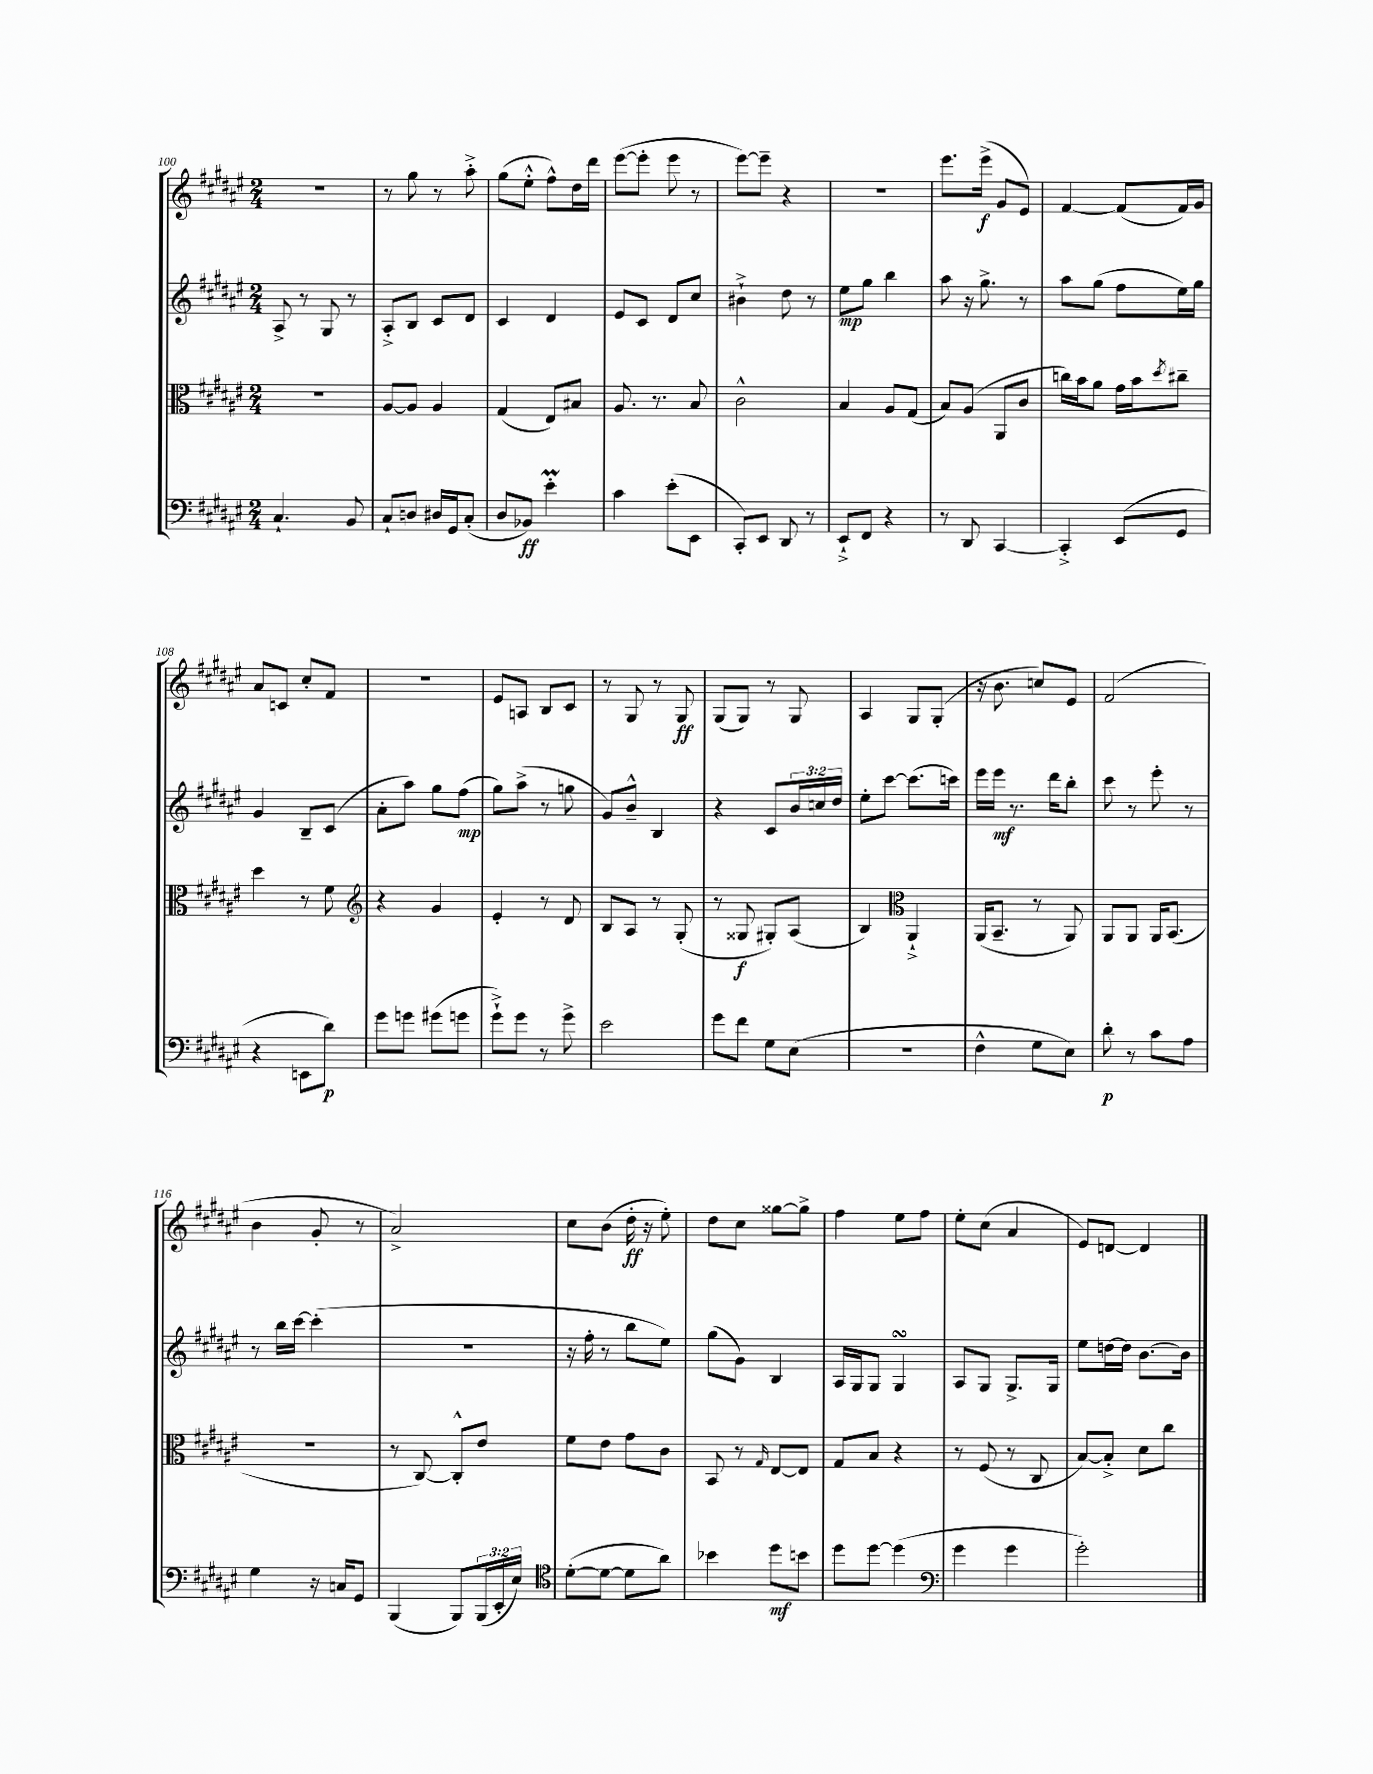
<<
\new StaffGroup <<
\new Staff = "s0" {
    \clef treble \key fis \major \numericTimeSignature \time 2/4
    r2 |
    r8 gis''8 r8 ais''8-.-> |
    gis''8( eis''8-.-^ fis''8-^) dis''16 dis'''16 |
    eis'''8~( eis'''8-. eis'''8 r8 |
    eis'''8~) eis'''8-- r4 |
    r2 |
    eis'''8. eis'''16->\f( gis'8 eis'8) |
    fis'4~ fis'8( fis'16) gis'16 |
    ais'8 c'8 cis''8-. fis'8 |
    r2 |
    eis'8 a8 b8 cis'8 |
    r8 gis8 r8 gis8\ff |
    gis8( gis8) r8 gis8 |
    ais4 gis8 gis8-.( |
    r16 b'8. c''8) eis'8 |
    fis'2( |
    b'4 gis'8-. r8 |
    ais'2->) |
    cis''8 b'8( dis''16-.\ff r16 eis''8-.) |
    dis''8 cis''8 gisis''8~ gisis''8-> |
    fis''4 eis''8 fis''8 |
    eis''8-. cis''8( ais'4 |
    eis'8) d'8~ d'4 \bar "|." |
}
\new Staff = "s1" {
    \clef treble \key fis \major \numericTimeSignature \time 2/4 \override Staff.TupletNumber.text = #tuplet-number::calc-fraction-text
    ais8-> r8 gis8 r8 |
    ais8-.-> b8 cis'8 dis'8 |
    cis'4 dis'4 |
    eis'8 cis'8 dis'8 cis''8 |
    bis'4-!-> dis''8 r8 |
    eis''8\mp gis''8 b''4 |
    ais''8 r16 gis''8.-> r8 |
    ais''8 gis''8( fis''8 eis''16) gis''16 |
    gis'4 b8-- cis'8( |
    ais'8-. ais''8) gis''8 fis''8\mp( |
    gis''8) ais''8->( r8 g''8 |
    gis'8) b'8---^ b4 |
    r4 cis'8 \tuplet 3/2 { b'16 c''16 dis''16 } |
    eis''8-. cis'''8~ cis'''8.( c'''16) |
    eis'''16 eis'''16\mf r8. dis'''16 b''8-. |
    cis'''8 r8 eis'''8-. r8 |
    r8 b''16 cis'''16~ cis'''4-.( |
    R2 |
    r16 fis''16-. r8 b''8 eis''8) |
    gis''8( gis'8) b4 |
    ais16 gis16 gis8 gis4\turn |
    ais8 gis8 gis8.-> gis16 |
    eis''8 d''16~ d''16 b'8.~ b'16 \bar "|." |
}
\new Staff = "s2" {
    \clef alto \key fis \major \numericTimeSignature \time 2/4
    R2 |
    ais8~ ais8 ais4 |
    gis4( eis8) bis8 |
    ais8. r8. b8 |
    cis'2-^ |
    b4 ais8 gis8( |
    b8) ais8( ais,8 cis'8 |
    c''16) b'16 ais'8 gis'16 b'16 \acciaccatura { dis''8 } cis''8-- |
    dis''4 r8 fis'8 |
    \clef treble r4 gis'4 |
    eis'4-. r8 dis'8 |
    b8 ais8 r8 gis8-.( |
    r8 gisis8\f gis8-.) ais8( |
    b4) \clef alto ais,4-!-> |
    ais,16( b,8.-- r8 ais,8) |
    ais,8 ais,8 ais,16 b,8.( |
    R2 |
    r8 cis8~) cis8-.-^ eis'8 |
    fis'8 eis'8 gis'8 cis'8 |
    b,8 r8 \grace { gis16 } eis8~ eis8 |
    gis8 b8 r4 |
    r8 fis8( r8 cis8 |
    b8~) b8-.-> dis'8 cis''8 \bar "|." |
}
\new Staff = "s3" {
    \clef bass \key fis \major \numericTimeSignature \time 2/4 \override Staff.TupletNumber.text = #tuplet-number::calc-fraction-text
    cis4.-! b,8 |
    cis8-! d8 dis16 gis,16 cis8-.( |
    dis8 bes,8\ff) eis'4-.\prall |
    cis'4 eis'8-.( eis,8 |
    cis,8-.) eis,8 dis,8 r8 |
    eis,8-!-> fis,8 r4 |
    r8 dis,8 cis,4~ |
    cis,4-.-> eis,8( gis,8 |
    r4 e,8 dis'8\p) |
    gis'8 g'8 gis'8( g'8 |
    gis'8-!->) gis'8 r8 gis'8-> |
    eis'2 |
    gis'8 fis'8 gis8 eis8( |
    R2 |
    fis4-^ gis8 eis8) |
    dis'8-.\p r8 cis'8 ais8 |
    gis4 r16 c16 gis,8 |
    b,,4( b,,8) \tuplet 3/2 { b,,16( eis,16-. eis16) } |
    \clef tenor dis'8~-.( dis'8~ dis'8 ais'8) |
    bes'4 dis''8\mf b'8 |
    dis''8 dis''8~ dis''4( |
    \clef bass gis'4 gis'4 |
    gis'2-.) \bar "|." |
}
>>
>>
\layout { \context { \Score currentBarNumber = #100 } }
